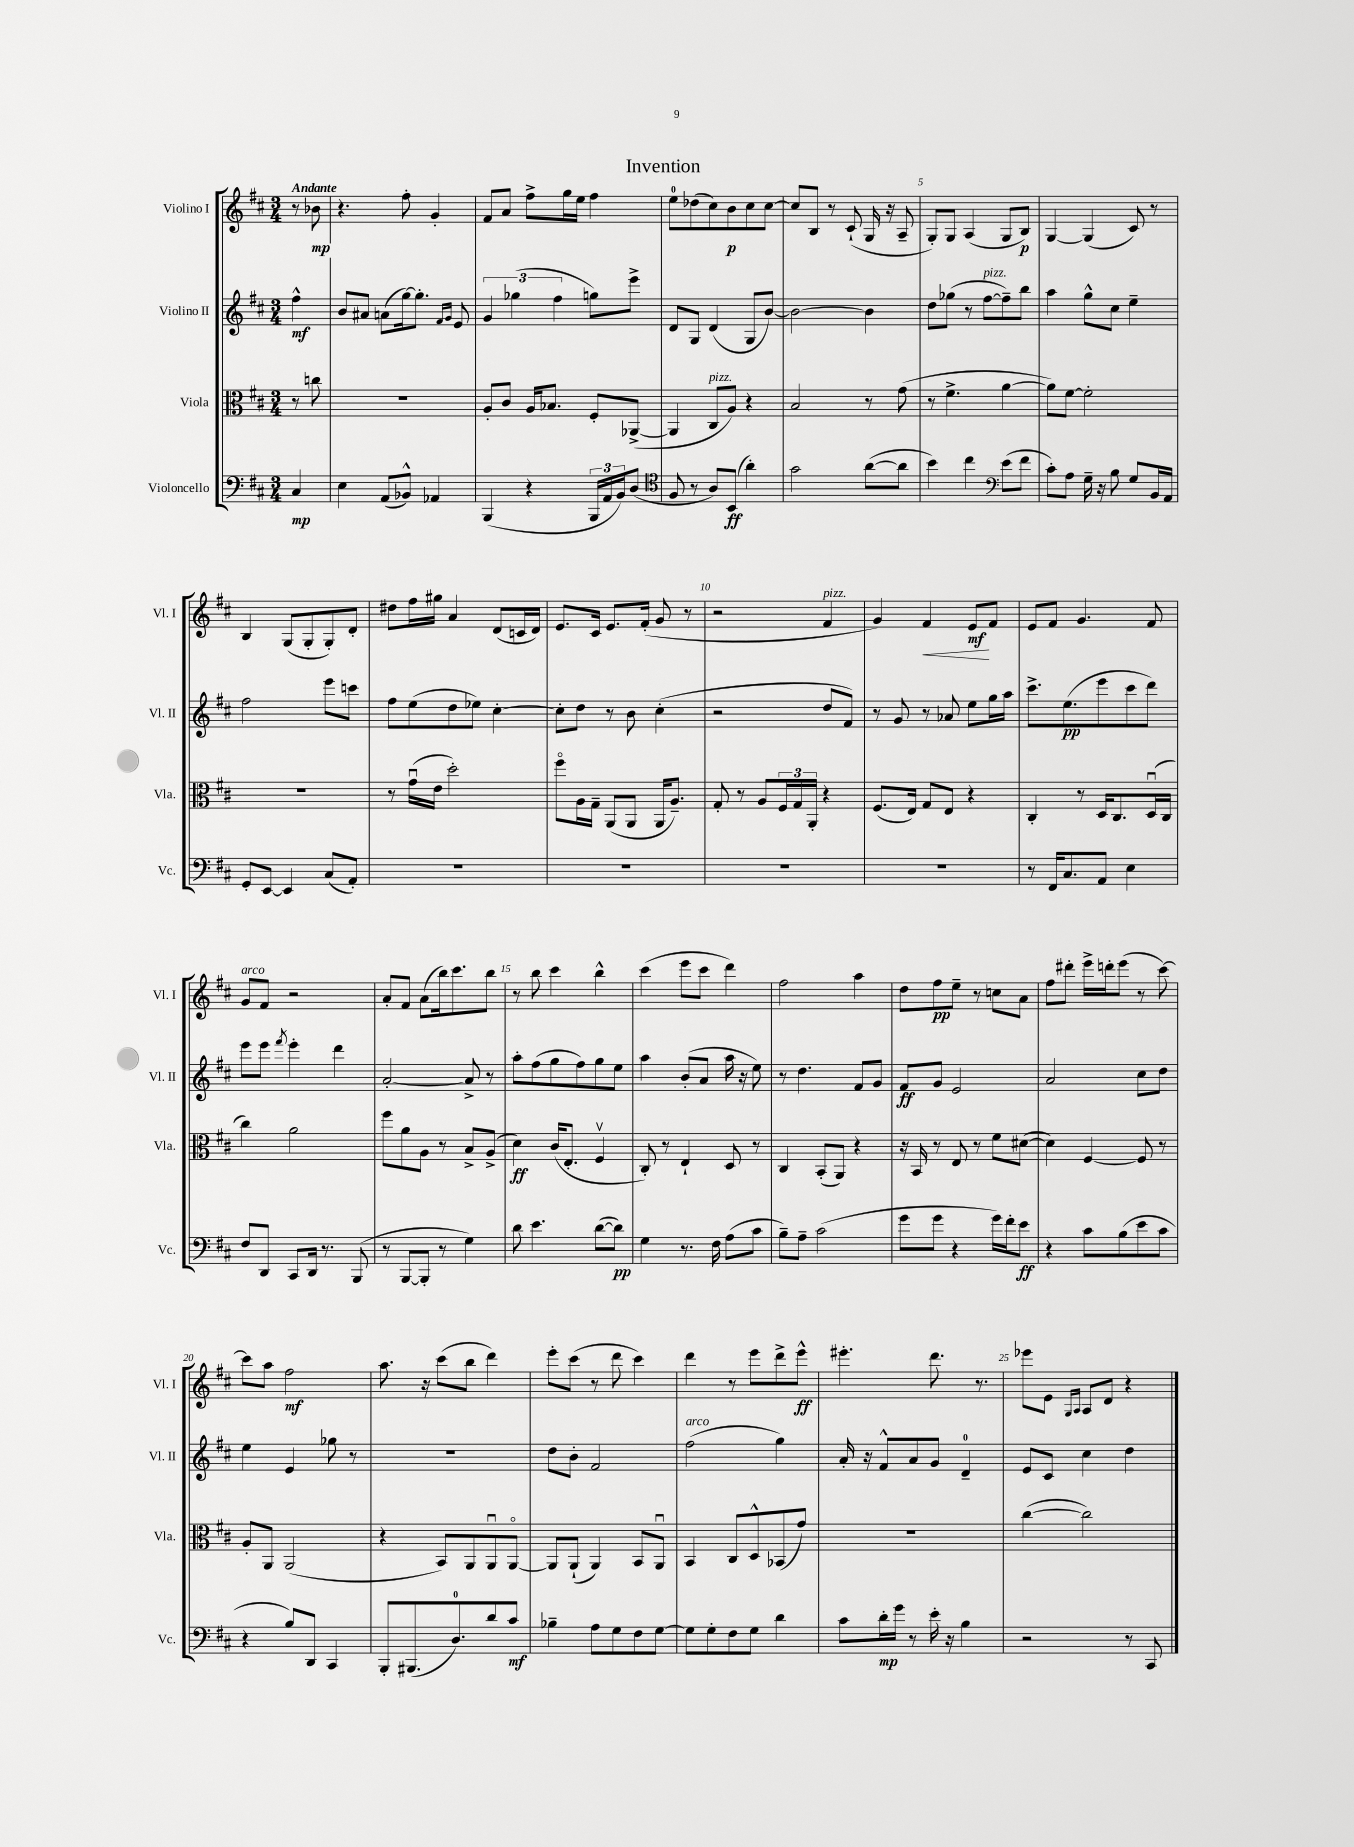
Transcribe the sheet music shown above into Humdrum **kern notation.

**kern	**kern	**kern	**kern
*staff4	*staff3	*staff2	*staff1
*clefF4	*clefC3	*clefG2	*clefG2
*k[f#c#]	*k[f#c#]	*k[f#c#]	*k[f#c#]
*M3/4	*M3/4	*M3/4	*M3/4
4C#	8r	4ff#^^	8r
.	8cc	.	8b-
=	=	=	=
4E	2.r	8b	4.r
.	.	8a#	.
(8AA	.	(8a	.
8BB-^^)	.	[16gg)	8ff#'
.	.	8.gg']	.
4AA-	.	.	4g'
.	.	16qqf#	.
.	.	16qqg	.
.	.	8e	.
=	=	=	=
(4BBB	8A'	6g	8f#
.	8c#	.	8a
.	.	(6gg-	.
4r	16A	.	8ff#^
.	8.B-	.	.
.	.	6ff#	.
.	.	.	16gg
.	.	.	16ee
24BBB	8F#'	8gg)	4ff#
24AA	.	.	.
24BB)	.	.	.
(8D	([8AA-^	8eee^	.
=	=	=	=
*clefC4	*	*	*
8F#	4AA-]	8d	8ee
8r	.	8G	(8dd-
8A)	8C#	(4d	8cc#)
(8BB	8A)	.	8b
4a')	4r	8G	8cc#
.	.	[8b)	[8cc#
=	=	=	=
2g	2B	2b_	8cc#]
.	.	.	8B
.	.	.	8r
.	.	.	(8c#`
([8a	8r	4b]	16G
.	.	.	16r
8a]	(8g	.	8A~
=	=	=	=
4b)	8r	8dd	8G')
.	4.f#^	(8gg-	8G
4cc#	.	8r	(4A
.	.	[8ff#	.
*clefF4	*	*	*
(8e	[4a	8ff#~])	8G
8f#	.	8bb	8B)
=	=	=	=
8c#')	8a])	4aa	[4G
8A	[8f#	.	.
16G~	2f#']	8gg^^	(4G]
16r	.	.	.
8B	.	8cc#	.
8G	.	4ee~	8c#)
16BB	.	.	8r
16AA	.	.	.
=	=	=	=
8GG'	2.r	2ff#	4B
[8EE	.	.	.
4EE]	.	.	(8G
.	.	.	8G'
(8C#	.	8eee	8G')
8AA')	.	8ccc	8d'
=	=	=	=
2.r	8r	8ff#	8dd#
.	(16gu	(8ee	16ff#
.	16e	.	16gg#
.	2dd')	8dd	4a
.	.	8ee-)	.
.	.	[4cc#'	(8d
.	.	.	16c
.	.	.	16d)
=	=	=	=
2.r	8ff#o	8cc#']	8.e
.	16A	8dd	.
.	16G~	.	16c#
.	(8AA	8r	8.e
.	8AA	8b	.
.	.	.	(16f#'
.	16AA	(4cc#'	8g
.	8.A~)	.	.
.	.	.	8r
=	=	=	=
2.r	8G'	2r	2r
.	8r	.	.
.	8A	.	.
.	24F#	.	.
.	24G	.	.
.	24AA'	.	.
.	4r	8dd	4f#
.	.	8f#)	.
=	=	=	=
2.r	(8.F#	8r	4g)
.	.	8g	.
.	16E)	.	.
.	8G	8r	4f#
.	8E	8a-	.
.	4r	8ee	8e
.	.	16gg	8f#
.	.	16aa	.
=	=	=	=
8r	4C#'	8.ccc#^	8e
16FF#	.	.	8f#
8.C#	.	(8.ee	.
.	8r	.	4.g
8AA	16D	8eee	.
.	8.C#	.	.
4E	.	8ccc#	.
.	(16Du	8ddd)	8f#
.	16C#	.	.
=	=	=	=
8F#	4cc#)	8eee	8g
8DD	.	8eee	8f#
.	.	8qfff#	.
8CC#	2a	4eee'	2r
16DD	.	.	.
8.r	.	.	.
.	.	4ddd	.
(8BBB	.	.	.
=	=	=	=
8r	8ff#	[2a'	8a'
[8BBB	8a	.	8f#
8BBB']	8A	.	(8a
8r	8r	.	16bb)
.	.	.	8.ccc#
4G)	8B^	8a^]	.
.	(8A^	8r	8bb
=	=	=	=
8d	4d)	8aa'	8r
4.e	.	(8ff#	8bb
.	(16c#	8gg	4ccc#
.	8.E'	.	.
.	.	8ff#)	.
([8d	4F#v	8gg	4bb^^
8d])	.	8ee	.
=	=	=	=
4G	8C#')	4aa	(4ccc#
.	8r	.	.
8.r	4E`	(8b'	8eee
.	.	8a	8ccc#
16F#	.	.	.
(8A	8D	16aa	4ddd)
.	.	16r	.
8c#	8r	8ee)	.
=	=	=	=
8B~)	4C#	8r	2ff#
8A~	.	4.dd	.
(2c#	(8BB'	.	.
.	8AA)	.	.
.	4r	8f#	4aa
.	.	8g	.
=	=	=	=
8g	16r	8f#	8dd
.	16BB	.	.
8g	8r	8g	8ff#
4r	8E	2e	8ee~
.	8r	.	8r
16g)	8f#	.	8cc
16f#'	.	.	.
8e	([8d#	.	8a
=	=	=	=
4r	4d#])	2a	8ff#
.	.	.	8ddd#'
8c#	[4F#	.	16eee^
.	.	.	16ddd'
(8B	.	.	(8eee
8e	8F#]	8cc#	8r
8c#	8r	8dd	[8ccc#)
=	=	=	=
4r	8A'	4ee	8ccc#]
.	8AA	.	8aa
8B)	(2AA	4e	2ff#
8DD	.	.	.
4CC#	.	8gg-	.
.	.	8r	.
=	=	=	=
8BBB'	4r	2.r	8.aa
(8.BBB#	.	.	.
.	.	.	16r
.	8BB)	.	(8ccc#
8.D)	.	.	.
.	8AA	.	8bb
8d	8AAu	.	4ddd)
8c#	[8AAo	.	.
=	=	=	=
4B-~	8AA]	8dd	8eee'
.	(8AA`	8b'	(8ccc#
8A	4AA)	2f#	8r
8G	.	.	8ddd
8F#	8BB	.	4ccc#)
[8G	8AAu	.	.
=	=	=	=
8G]	4BB	(2ff#	4ddd
8G'	.	.	.
8F#	8C#	.	8r
8G	8D^^	.	8eee
4d	(8BB-	4gg)	8ddd^
.	8g)	.	8eee^^
=	=	=	=
8c#	2.r	16a'	4.eee#'
.	.	16r	.
16d'	.	8f#^^	.
16g	.	.	.
8r	.	8a	.
16e'	.	8g	8.ddd
16r	.	.	.
4B	.	4d~	.
.	.	.	8.r
=	=	=	=
2r	([4cc#	8e	8eee-
.	.	8c#	8e
.	.	.	16qqG
.	.	.	16qqA
.	2cc#])	4cc#	8A
.	.	.	8d
8r	.	4dd	4r
8CC#	.	.	.
==	==	==	==
*-	*-	*-	*-
